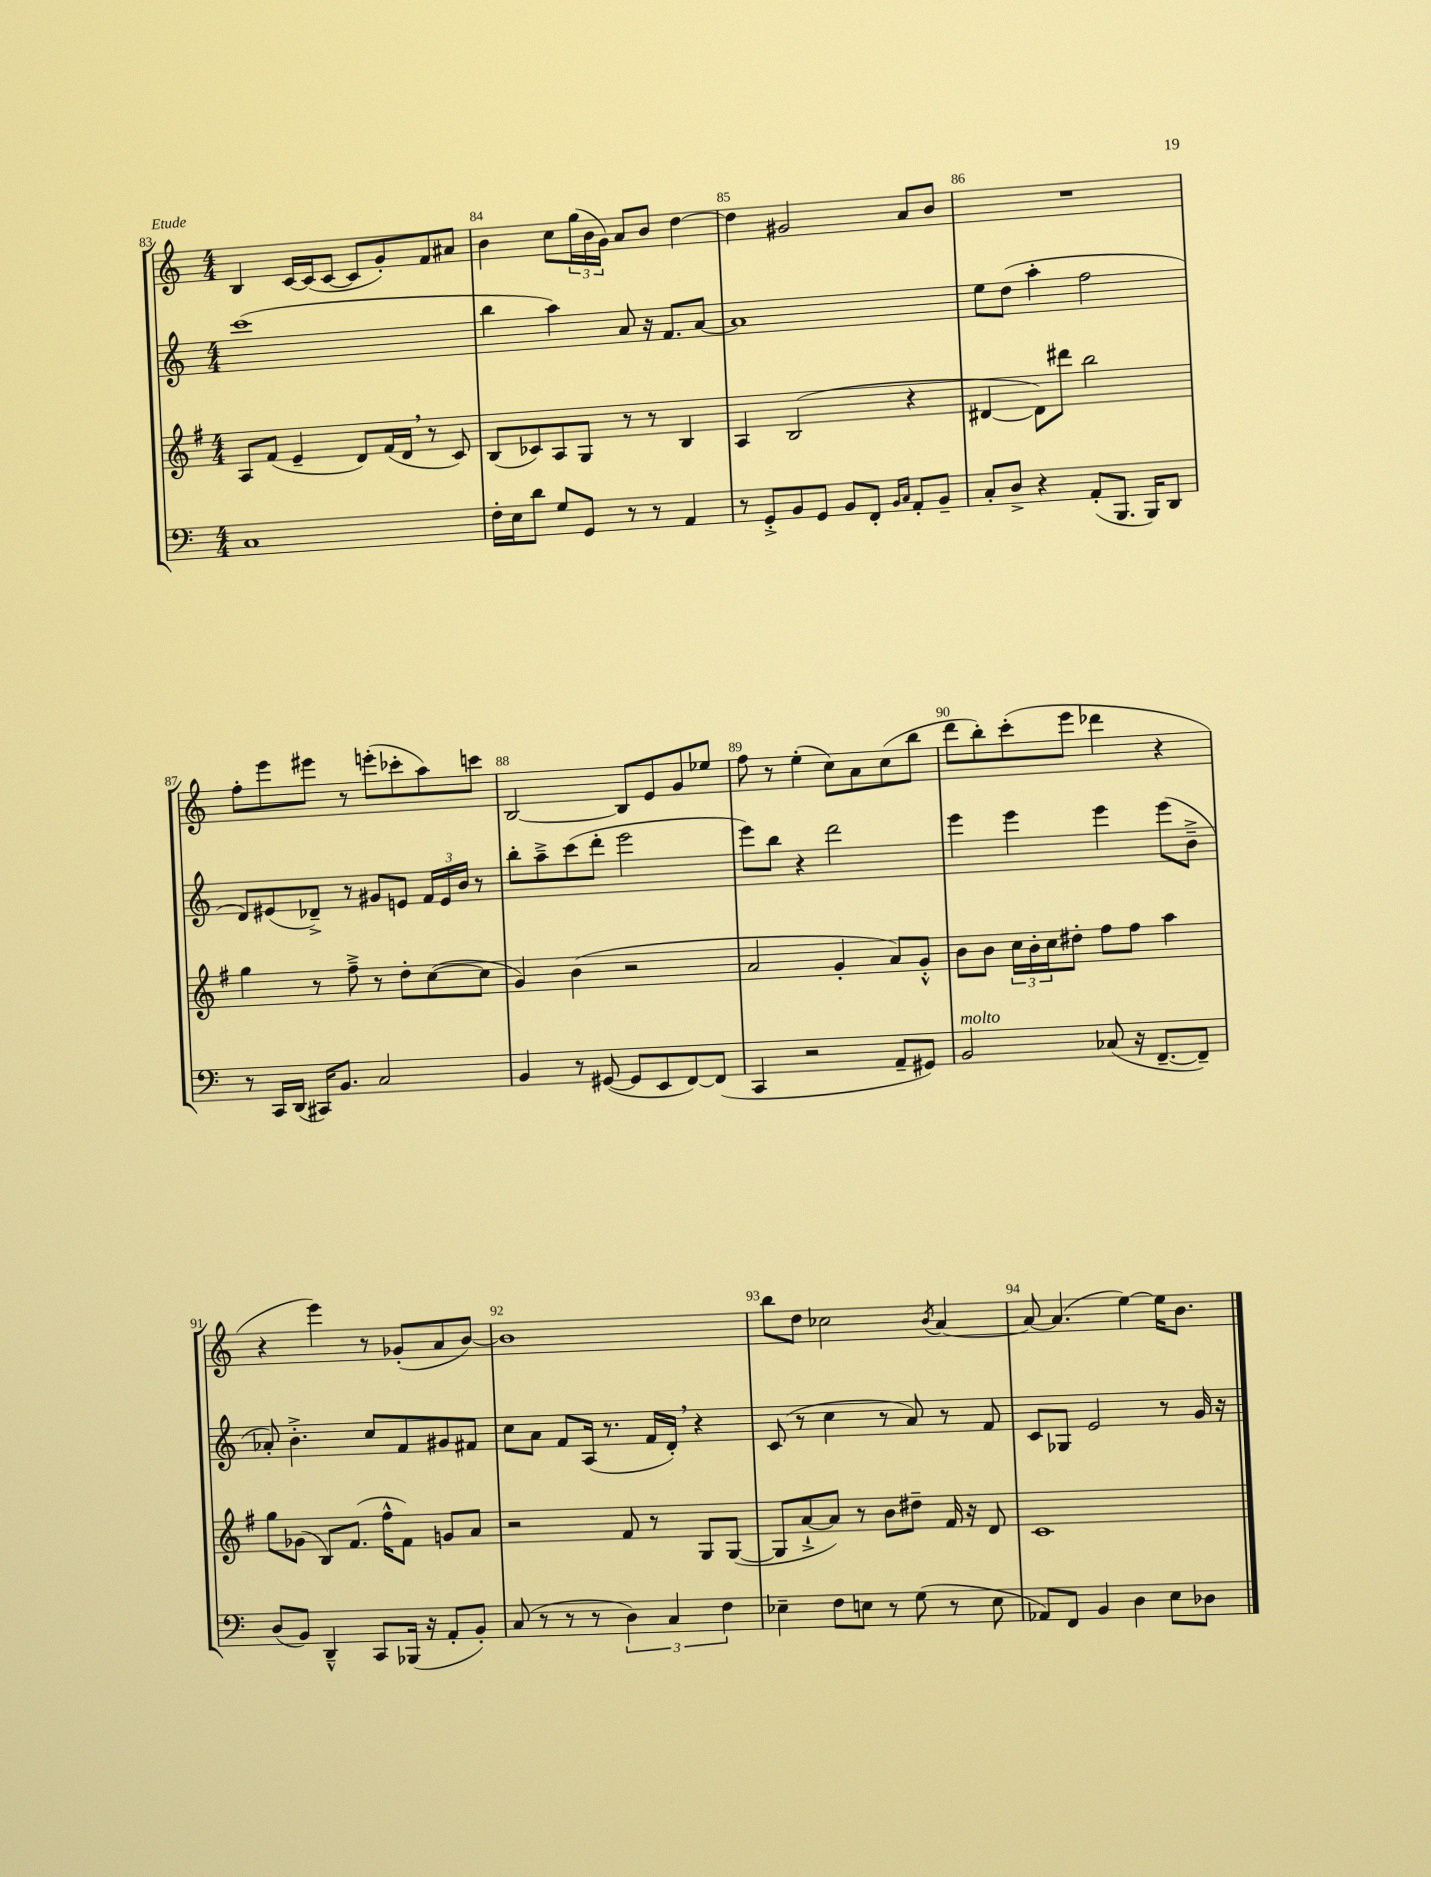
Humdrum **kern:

**kern	**kern	**kern	**kern
*part4	*part3	*part2	*part1
*staff4	*staff3	*staff2	*staff1
*clefF4	*clefG2	*clefG2	*clefG2
*k[]	*k[f#]	*k[]	*k[]
*M4/4	*M4/4	*M4/4	*M4/4
=83	=83	=83	=83
1C	8A/L	(1ccc	4B/
.	(8f#/J	.	.
.	4e~/	.	[16c/LL
.	.	.	(16c/J]
.	.	.	[8c/J
.	8d/L)	.	8c/L]
.	(16f#/L	.	8g'/)
.	16d,/JJ	.	.
.	8r	.	8f/
.	8c/)	.	8a#X/J
=84	=84	=84	=84
16F'\LL	(8B/L	4bb\	4b\
16E\J	.	.	.
8d\J	8c-X/)	.	.
8G/L	8A/	4aa\)	8cc\L
8GG/J	8G/J	.	(24gg\L
.	.	.	24b\
.	.	.	24g\JJ)
8r	8r	8a/	8a/L
8r	8r	16r	8b/J
.	.	8.f/L	.
4AA/	4B/	.	[4dd\
.	.	[8a/J	.
=85	=85	=85	=85
8r	4A/	1a]	4dd\]
8GG'^/L	.	.	.
8BB/	(2B/	.	2g#X/
8GG/J	.	.	.
8BB/L	.	.	.
8FF'/J	.	.	.
16qqBB/LL	.	.	.
16qqC/JJ	.	.	.
8AA'/L	4r	.	8a/L
8BB~/J	.	.	8b/J
=86	=86	=86	=86
8C'/L	[4d#X/	8ee\L	1r
8D^/J	.	(8dd\J	.
4r	8d#\L])	4aa'\	.
.	8ddd#X\J	.	.
(8AA'/L	2bb\	2ff\	.
8.BBB/J	.	.	.
16BBB/KL)	.	.	.
8DD/J	.	.	.
!!LO:LB:g=z
=87	=87	=87	=87
8r	4gg\	8d/L)	8ff'\L
16CC/LL	.	(8e#X/	8eee\
(16DD/JJ	.	.	.
16CC#X/KL)	8r	8d-X~^/J)	8eee#X\J
8.BB/J	.	.	.
.	8ff#~^\	8r	8r
2C/	8r	8g#X/L	(8eeen'\L
.	8dd'\L	8en/J	8ccc-X'\
.	([8cc\	24f/LL	8aa\)
.	.	24e/	.
.	.	24b/JJ	.
.	8cc\J]	8r	8cccn\J
=88	=88	=88	=88
4BB/	4g/)	8bb'\L	[2B/
.	.	8aa~^\	.
8r	(4b\	(8ccc\	.
([8GG#X/	.	8ddd'\J	.
8GG#/L]	2r	2eee\	8B/L]
8EE/	.	.	8e/
[8FF/)	.	.	8g/
(8FF/J]	.	.	8ee-X/J
=89	=89	=89	=89
4CC/	2a/	8eee\L)	8ff\
.	.	8bb\J	8r
2r	.	4r	(4ee'\
.	4g'/	2ddd\	8cc\L)
.	.	.	8a\
8AA~/L	8a/L)	.	(8cc\
8GG#X/J)	8g'^^/J	.	8bb\J
=90	=90	=90	=90
!LO:TX:a:i:t=molto	!	!	!
2BB/	8b\L	4eee\	8ddd\L
.	8b\J	.	8bb'\)
.	24cc\LL	4eee\	(8ccc'\
.	24b'\	.	.
.	24cc\J	.	.
.	8dd#X'\J	.	8eee\J
(8C-X/	8ff#\L	4eee\	4ddd-X\
16r	8ff#\J	.	.
[8.FF~/L	.	.	.
.	4aa\	(8eee\L	4r
8FF~/J])	.	8b~^\J	.
!!LO:LB:g=z
=91	=91	=91	=91
(8D/L	8gg\L	8a-X'/)	4r
8BB/J)	(8g-X\J	4.b'^\	.
4DD~^^/	8B/L)	.	4eee\)
.	(8.f#/J	.	.
8CC/L	.	8cc/L	8r
.	16ff#^^\KL	.	.
(16BBB-X/Jk	8f#\J)	8f/	(8g-X'/L
16r	.	.	.
8AA'/L	8gn/L	8g#X/	8a/
8BB'/J)	8a/J	8f#X/J	[8b/J)
=92	=92	=92	=92
(8C/	2r	8cc\L	1b]
8r	.	8a\J	.
8r	.	8f/L	.
8r	.	(16A/Jk	.
.	.	8.r	.
6D\)	8f#/	.	.
.	8r	16f/LL	.
6C/	.	.	.
.	.	16d',/JJ)	.
.	8G/L	4r	.
6F\	.	.	.
.	([8G/J	.	.
=93	=93	=93	=93
4E-X~\	8G/L]	(8c/	8bb\L
.	[8a`^/	8r	8dd\J
8F\L	8a/J])	4cc\	2cc-X\
8En\J	8r	.	.
8r	8b\L	8r	.
(8G\	8dd#X~\J	8a/)	.
.	.	.	8qb/
8r	16f#/	8r	[4a/
.	16r	.	.
8E\	8d/	8f/	.
=94	=94	=94	=94
8AA-X/L)	1c	8c/L	8a/_
8FF/J	.	8G-X/J	(4.a/]
4BB/	.	2e/	.
4D\	.	.	[4ee\)
8E\L	.	8r	16ee\KL]
.	.	.	8.b\J
8D-X\J	.	16g/	.
.	.	16r	.
==	==	==	==
*-	*-	*-	*-
